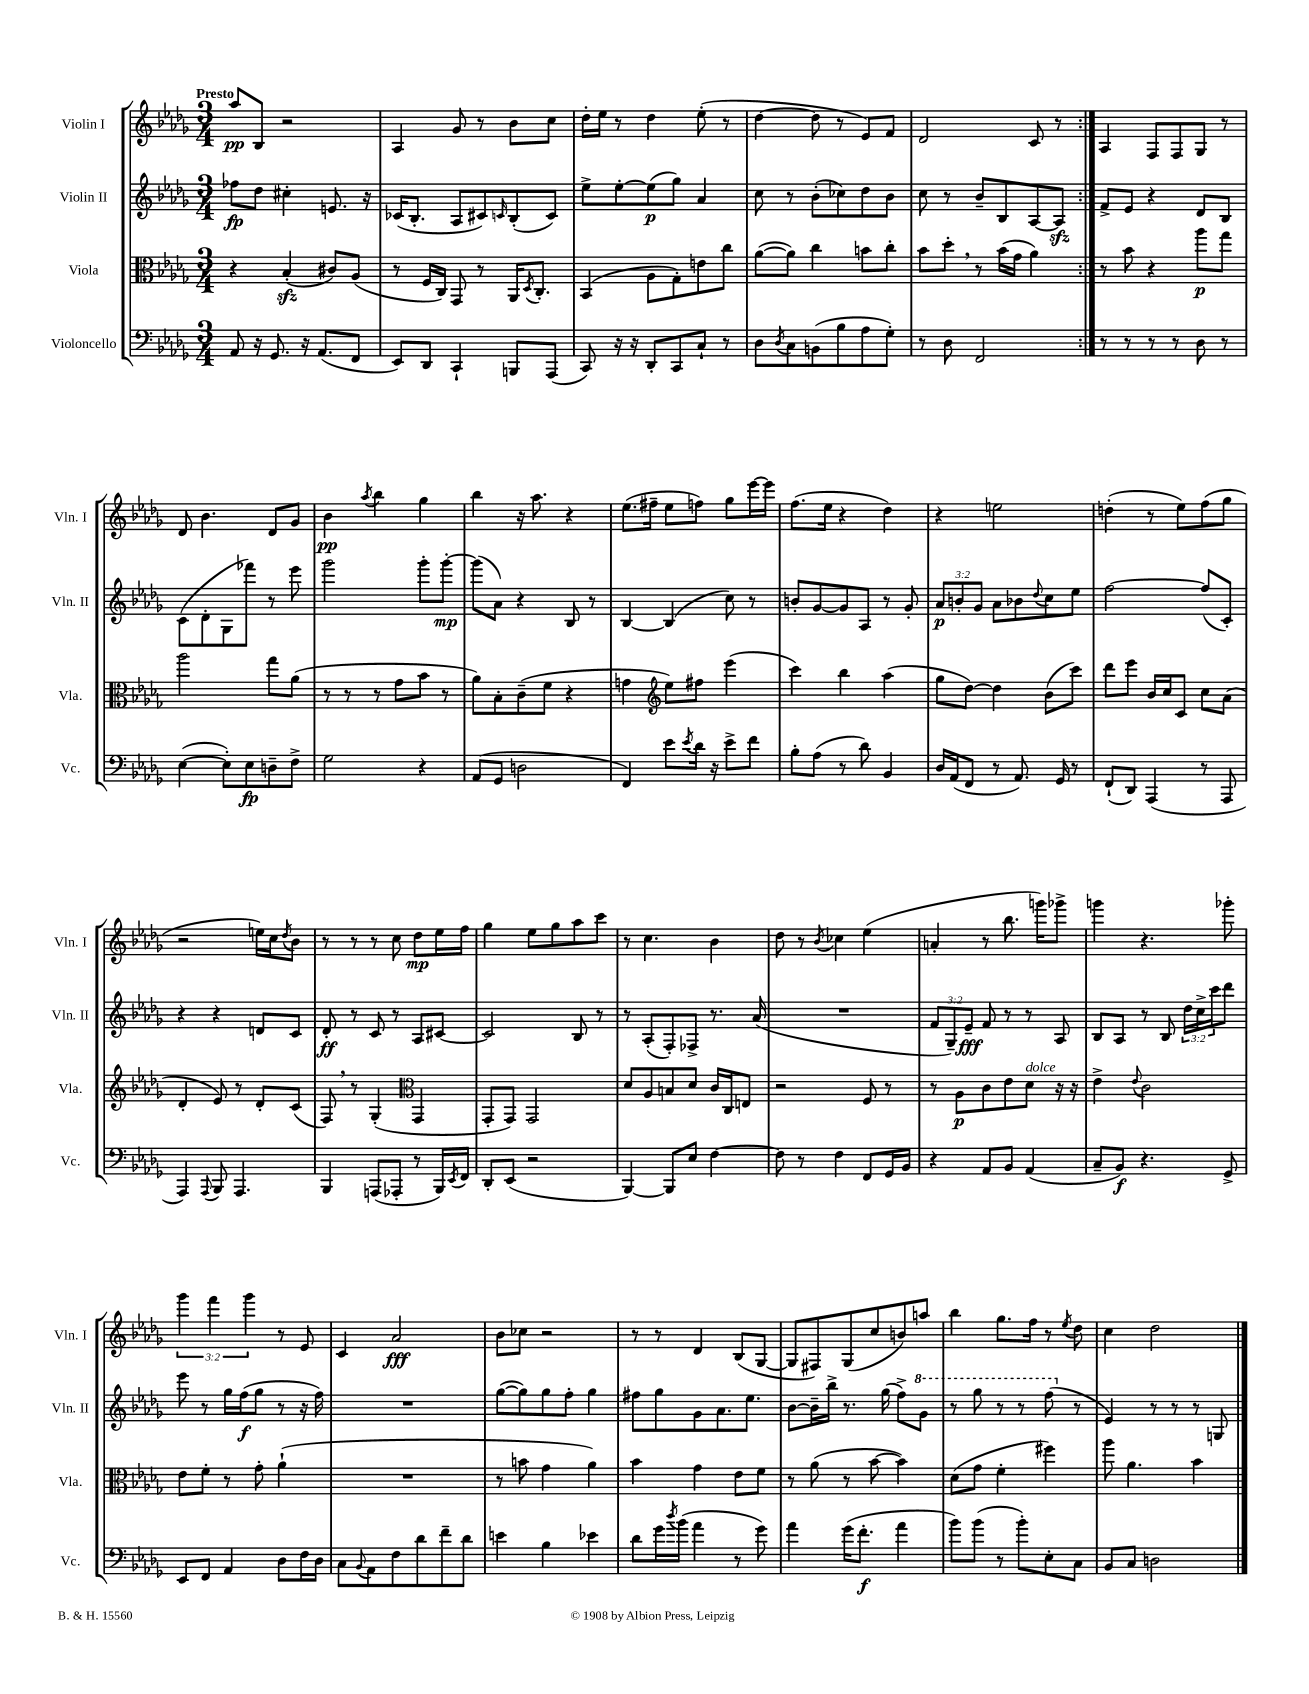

**kern	**dynam	**kern	**dynam	**kern	**dynam	**kern	**dynam
*part4	*part4	*part3	*part3	*part2	*part2	*part1	*part1
*staff4	*staff4	*staff3	*staff3	*staff2	*staff2	*staff1	*staff1
*I"Violoncello	*	*I"Viola	*	*I"Violin II	*	*I"Violin I	*
*I'Vc.	*	*I'Vla.	*	*I'Vln. II	*	*I'Vln. I	*
*clefF4	*	*clefC3	*	*clefG2	*	*clefG2	*
*k[b-e-a-d-g-]	*	*k[b-e-a-d-g-]	*	*k[b-e-a-d-g-]	*	*k[b-e-a-d-g-]	*
*M3/4	*	*M3/4	*	*M3/4	*	*M3/4	*
=1	=1	=1	=1	=1	=1	=1	=1
!	!	!	!	!	!	!LO:TX:a:B:t=Presto	!
8AA-/	.	4r	.	8ff-X\L	fp	8aa-/L	pp
16r	.	.	.	8dd-\J	.	8B-/J	.
8.GG-/	.	.	.	.	.	.	.
.	.	(4B-zz'/	.	4cc#X'\	.	2r	.
16r	.	.	.	.	.	.	.
(8.AA-/L	.	.	.	.	.	.	.
.	.	8c#X/L)	.	8.en/	.	.	.
8FF/J	.	(8A-/J	.	.	.	.	.
.	.	.	.	16r	.	.	.
=2	=2	=2	=2	=2	=2	=2	=2
8EE-/L)	.	8r	.	(16c-X/KL	.	4A-/	.
.	.	.	.	8.B-'/J	.	.	.
8DD-/J	.	16F/LL	.	.	.	.	.
.	.	16C/JJ)	.	.	.	.	.
4CC`/	.	8GG-/	.	8A-/L	.	8g-/	.
.	.	8r	.	8c#X/)	.	8r	.
.	.	.	.	16qqcn/	.	.	.
8BBBn/L	.	16AA-/KL	.	(8B-'/	.	8b-\L	.
.	.	8qD-/	.	.	.	.	.
.	.	8.C'/J	.	.	.	.	.
(8AAA-/J	.	.	.	8c/J)	.	8cc\J	.
=3	=3	=3	=3	=3	=3	=3	=3
8CC/)	.	(4BB-/	.	8ee-^\L	.	16dd-'\LL	.
.	.	.	.	.	.	16ee-\JJ	.
16r	.	.	.	[8ee-'\	.	8r	.
16r	.	.	.	.	.	.	.
8DD-'/L	.	8A-\L	.	(8ee-\]	p	4dd-\	.
8CC/	.	8G-'\)	.	8gg-\J)	.	.	.
8C`/J	.	8en\	.	4a-/	.	(8ee-'\	.
8r	.	8cc\J	.	.	.	8r	.
=4	=4	=4	=4	=4	=4	=4	=4
8D-\L	.	([8a-\L	.	8cc\	.	[4dd-\	.
8qD-/	.	.	.	.	.	.	.
8C\	.	8a-\J])	.	8r	.	.	.
(8BBn\	.	4cc\	.	(8b-'\L	.	8dd-\]	.
8B-\	.	.	.	8cc-X\)	.	8r	.
8A-\	.	8bn\L	.	8dd-\	.	8e-/L)	.
8G-'\J)	.	8cc'\J	.	8b-\J	.	8f/J	.
=5	=5	=5	=5	=5	=5	=5	=5
8r	.	8b-\L	.	8cc\	.	2d-/	.
8D-\	.	8dd-',\J	.	8r	.	.	.
2FF/	.	8r	.	8b-~/L	.	.	.
.	.	(16b-\LL	.	8B-/	.	.	.
.	.	16g-\JJ	.	.	.	.	.
.	.	4a-\)	.	[8A-/	.	8c/	.
.	.	.	.	8A-zz/J]	.	8r	.
=6:|!	=6:|!	=6:|!	=6:|!	=6:|!	=6:|!	=6:|!	=6:|!
8r	.	8r	.	8f^/L	.	4A-/	.
8r	.	8b-\	.	8e-/J	.	.	.
8r	.	4r	.	4r	.	8F/L	.
8r	.	.	.	.	.	8F/	.
8D-\	.	8aa-\L	p	8d-/L	.	8G-/J	.
8r	.	8gg-\J	.	8B-/J	.	8r	.
!!LO:LB:g=z
=7	=7	=7	=7	=7	=7	=7	=7
([4E-\	.	2aa-\	.	(8c\L	.	8d-/	.
.	.	.	.	8d-'\	.	4.b-\	.
8E-'\L])	.	.	.	8G-\	.	.	.
8E-\	fp	.	.	8fff-X\J)	.	.	.
8Dn~\	.	8gg-\L	.	8r	.	8d-/L	.
8F^\J	.	(8a-\J	.	8eee-\	.	8g-/J	.
=8	=8	=8	=8	=8	=8	=8	=8
2G-\	.	8r	.	2ggg-\	.	4b-\	pp
.	.	8r	.	.	.	.	.
.	.	.	.	.	.	8qaa-/	.
.	.	8r	.	.	.	4bb-\	.
.	.	8g-\L	.	.	.	.	.
4r	.	8b-\J	.	8ggg-'\L	.	4gg-\	.
.	.	8r	.	[8ggg-'\J	mp	.	.
=9	=9	=9	=9	=9	=9	=9	=9
(8AA-/L	.	8a-\L)	.	(8ggg-\L]	.	4bb-\	.
8GG-/J	.	8B-'\	.	8a-\J)	.	.	.
2Dn\	.	(8c~\	.	4r	.	16r	.
.	.	.	.	.	.	8.aa-\	.
.	.	8f\J	.	.	.	.	.
.	.	4r	.	8B-/	.	4r	.
.	.	.	.	8r	.	.	.
=10	=10	=10	=10	=10	=10	=10	=10
4FF/)	.	4gn\	.	[4B-/	.	(8.ee-\L	.
.	.	.	.	.	.	16ff#X~\Jk	.
*	*	*clefG2	*	*	*	*	*
8e-\L	.	8ee-\L)	.	(4B-/]	.	8ee-\L	.
8qe-/	.	.	.	.	.	.	.
16d-\Jk	.	8ff#X\J	.	.	.	8ffn\J)	.
16r	.	.	.	.	.	.	.
8e-^\L	.	(4eee-\	.	8cc\)	.	8gg-\L	.
8f\J	.	.	.	8r	.	[16eee-\L	.
.	.	.	.	.	.	16eee-\JJ]	.
=11	=11	=11	=11	=11	=11	=11	=11
8B-'\L	.	4ccc\)	.	8bn'/L	.	(8.ff\L	.
(8A-\J	.	.	.	[8g-/	.	.	.
.	.	.	.	.	.	16ee-\Jk	.
8r	.	4bb-\	.	8g-/]	.	4r	.
8d-\)	.	.	.	8A-/J	.	.	.
4BB-/	.	(4aa-\	.	8r	.	4dd-\)	.
.	.	.	.	8g-'/	.	.	.
=12	=12	=12	=12	=12	=12	=12	=12
16D-/LL	.	8gg-\L	.	12a-/L	p	4r	.
(16AA-/J	.	.	.	.	.	.	.
.	.	.	.	12bn'/	.	.	.
8FF/J	.	[8dd-\J)	.	.	.	.	.
.	.	.	.	12g-/J	.	.	.
8r	.	4dd-\]	.	8a-\L	.	2een\	.
8.AA-/)	.	.	.	8b-X\	.	.	.
.	.	.	.	8qqdd-/	.	.	.
.	.	(8b-\L	.	8cc\	.	.	.
16GG-/	.	.	.	.	.	.	.
8r	.	8ccc\J)	.	8ee-\J	.	.	.
=13	=13	=13	=13	=13	=13	=13	=13
(8FF`/L	.	8ddd-\L	.	[2ff\	.	(4ddn'\	.
8DD-/J)	.	8eee-\J	.	.	.	.	.
(4AAA-/	.	16b-/LL	.	.	.	8r	.
.	.	16cc/J	.	.	.	.	.
.	.	8c/J	.	.	.	8ee-\L)	.
8r	.	8cc\L	.	(8ff/L]	.	(8ff\	.
8AAA-/	.	(8a-\J	.	8c'/J)	.	8gg-\J	.
!!LO:LB:g=z
=14	=14	=14	=14	=14	=14	=14	=14
4AAA-/)	.	4d-'/	.	4r	.	2r	.
8qqAAA-/	.	.	.	.	.	.	.
8BBB-/	.	8e-/)	.	4r	.	.	.
4.AAA-/	.	8r	.	.	.	.	.
.	.	8d-'/L	.	8dn/L	.	16een\LL)	.
.	.	.	.	.	.	16cc\J	.
.	.	.	.	.	.	8qdd-/	.
.	.	(8c/J	.	8c/J	.	8b-\J	.
=15	=15	=15	=15	=15	=15	=15	=15
4BBB-/	.	8F,/)	.	8d-'/	ff	8r	.
.	.	8r	.	8r	.	8r	.
(8AAAn/L	.	(4G-'/	.	8c/	.	8r	.
8AAA-X'/J	.	.	.	8r	.	8cc\	.
*	*	*clefC3	*	*	*	*	*
8r	.	4GG-/	.	8A-/L	.	8dd-\L	mp
16BBB-/LL)	.	.	.	[8c#X/J	.	16ee-\L	.
8qEE-/	.	.	.	.	.	.	.
16FF/JJ	.	.	.	.	.	16ff\JJ	.
=16	=16	=16	=16	=16	=16	=16	=16
8DD-'/L	.	8GG-'/L	.	2c#/]	.	4gg-\	.
(8EE-/J	.	8GG-/J)	.	.	.	.	.
2r	.	2GG-/	.	.	.	8ee-\L	.
.	.	.	.	.	.	8gg-\	.
.	.	.	.	8B-/	.	8aa-\	.
.	.	.	.	8r	.	8ccc\J	.
=17	=17	=17	=17	=17	=17	=17	=17
[4BBB-/)	.	8d-/L	.	8r	.	8r	.
.	.	8A-/	.	(8A-'/L	.	4.cc\	.
8BBB-/L]	.	8Bn/	.	8F'/)	.	.	.
8E-/J	.	8d-/J	.	8F-X^/J	.	.	.
[4F\	.	16c/LL	.	8.r	.	4b-\	.
.	.	16C/J	.	.	.	.	.
.	.	8En/J	.	.	.	.	.
.	.	.	.	(16a-/	.	.	.
=18	=18	=18	=18	=18	=18	=18	=18
8F\]	.	2r	.	2.r	.	8dd-\	.
8r	.	.	.	.	.	8r	.
.	.	.	.	.	.	8qb-/	.
4F\	.	.	.	.	.	4cc-X\	.
8FF/L	.	8F/	.	.	.	(4ee-\	.
16GG-/L	.	8r	.	.	.	.	.
16BB-/JJ	.	.	.	.	.	.	.
=19	=19	=19	=19	=19	=19	=19	=19
4r	.	8r	.	12f/L	.	4an'/	.
.	.	.	.	12G-~/)	.	.	.
.	.	8A-\L	p	.	.	.	.
.	.	.	.	12e-~/J	fff	.	.
8AA-/L	.	8c\	.	8f/	.	8r	.
8BB-/J	.	8e-\	.	8r	.	8.bb-\	.
!	!	!LO:TX:a:i:t=dolce	!	!	!	!	!
(4AA-/	.	8d-\J	.	8r	.	.	.
.	.	.	.	.	.	16gggn\KL)	.
.	.	16r	.	8A-/	.	8ggg-X^\J	.
.	.	16r	.	.	.	.	.
=20	=20	=20	=20	=20	=20	=20	=20
8C~/L	.	4e-^\	.	8B-/L	.	4gggn\	.
8BB-/J)	f	.	.	8A-/J	.	.	.
.	.	8qqe-/	.	.	.	.	.
4.r	.	2c\	.	8r	.	4.r	.
.	.	.	.	8B-/	.	.	.
.	.	.	.	24dd-\LL	.	.	.
.	.	.	.	24cc^\	.	.	.
.	.	.	.	24ccc\J	.	.	.
8GG-^/	.	.	.	8ddd-\J	.	8ggg-X'\	.
!!LO:LB:g=z
=21	=21	=21	=21	=21	=21	=21	=21
8EE-/L	.	8e-\L	.	8eee-\	.	6ggg-\	.
8FF/J	.	8f'\J	.	8r	.	.	.
.	.	.	.	.	.	6fff\	.
4AA-/	.	8r	.	16gg-\LL	.	.	.
.	.	.	.	(16ff\J	f	.	.
.	.	.	.	.	.	6ggg-\	.
.	.	8g-'\	.	8gg-\J	.	.	.
8D-\L	.	(4a-`\	.	8r	.	8r	.
16F\L	.	.	.	16r	.	8e-/	.
16D-\JJ	.	.	.	16ff\)	.	.	.
=22	=22	=22	=22	=22	=22	=22	=22
8C\L	.	2.r	.	2.r	.	4c/	.
8qqBB-/	.	.	.	.	.	.	.
8AA-\	.	.	.	.	.	.	.
8F\	.	.	.	.	.	2a-/	fff
8d-\	.	.	.	.	.	.	.
8f~\	.	.	.	.	.	.	.
8d-\J	.	.	.	.	.	.	.
=23	=23	=23	=23	=23	=23	=23	=23
4en\	.	8r	.	([8gg-\L	.	8b-\L	.
.	.	8bn\	.	8gg-\])	.	8cc-X\J	.
4B-\	.	4g-\	.	8gg-\	.	2r	.
.	.	.	.	8ff'\J	.	.	.
4e-X\	.	4a-\)	.	4gg-\	.	.	.
=24	=24	=24	=24	=24	=24	=24	=24
8d-\L	.	4b-\	.	8ff#X\L	.	8r	.
16g-\L	.	.	.	8gg-\	.	8r	.
8qdd-/	.	.	.	.	.	.	.
(16b-\JJ	.	.	.	.	.	.	.
4a-\	.	4g-\	.	8g-\	.	4d-/	.
.	.	.	.	8.a-\	.	.	.
8r	.	8e-\L	.	.	.	(8B-/L	.
.	.	.	.	8.ee-\J	.	.	.
8g-\)	.	8f\J	.	.	.	[8G-/J	.
=25	=25	=25	=25	=25	=25	=25	=25
4a-\	.	8r	.	[8b-\L	.	8G-/L]	.
.	.	(8a-\	.	16b-~\L]	.	8F#X/)	.
.	.	.	.	16bb-^\JJ	.	.	.
(16g-\KL	.	8r	.	8.r	.	(8G-/	.
8.f'\J	f	.	.	.	.	.	.
.	.	[8b-\	.	.	.	8cc/	.
.	.	.	.	(16gg-\	.	.	.
4a-\	.	4b-\])	.	8ff^\L)	.	8bn/)	.
*	*	*	*	*8va	*	*	*
.	.	.	.	8gg-\J	.	8aan/J	.
=26	=26	=26	=26	=26	=26	=26	=26
8b-\L)	.	(8d-\L	.	8r	.	4bb-\	.
(8b-\J	.	8g-\J	.	8ggg-\	.	.	.
8r	.	4f'\	.	8r	.	8.gg-\L	.
8b-'\L)	.	.	.	8r	.	.	.
.	.	.	.	.	.	16ff\Jk	.
8E-'\	.	4ff#X\)	.	(8fff\	.	8r	.
.	.	.	.	.	.	8qee-/	.
*	*	*	*	*X8va	*	*	*
8C\J	.	.	.	8r	.	8dd-\	.
=27	=27	=27	=27	=27	=27	=27	=27
8BB-/L	.	8aa-\	.	4e-/)	.	4cc\	.
8C/J	.	4.a-\	.	.	.	.	.
2Dn\	.	.	.	8r	.	2dd-\	.
.	.	.	.	8r	.	.	.
.	.	4b-\	.	8r	.	.	.
.	.	.	.	8Gn/	.	.	.
==	==	==	==	==	==	==	==
*-	*-	*-	*-	*-	*-	*-	*-
